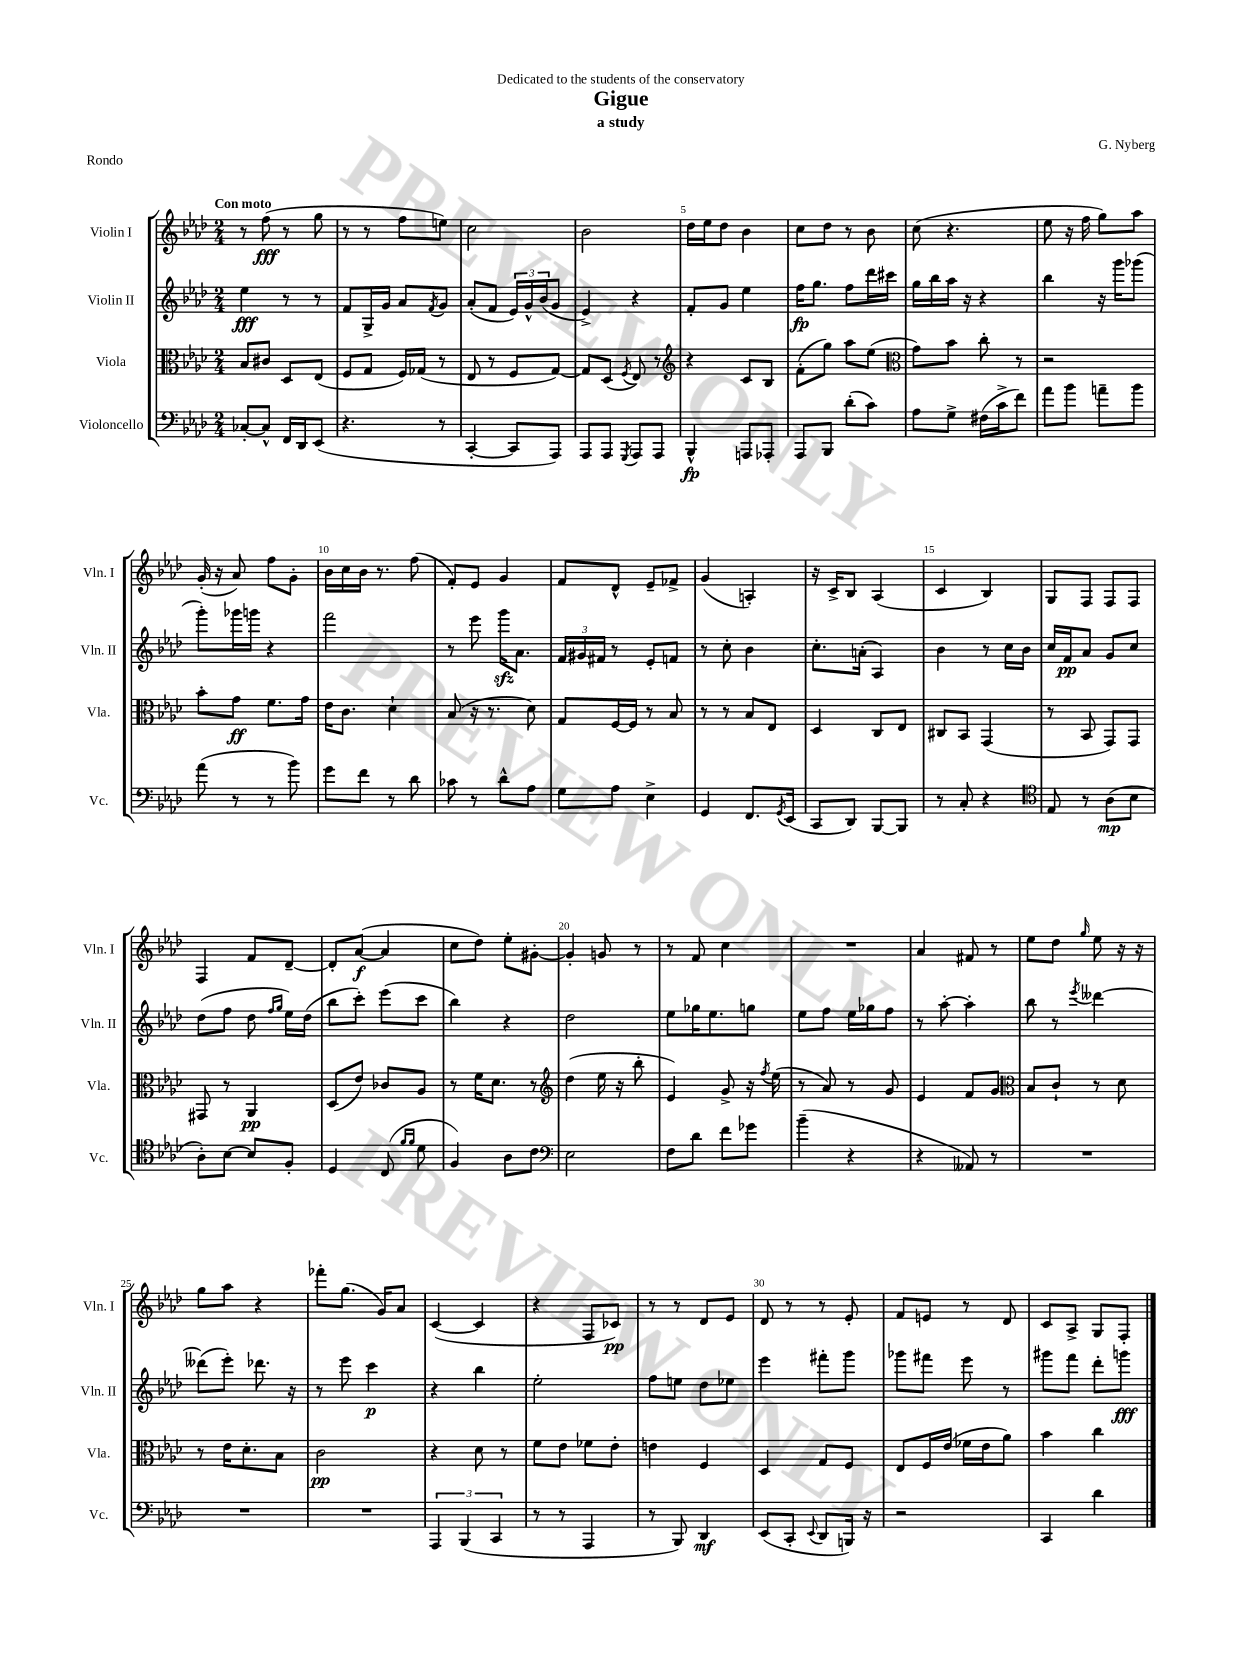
\header { title = "Gigue" composer = "G. Nyberg" subtitle = "a study" dedication = "Dedicated to the students of the conservatory" piece = "Rondo" }
<<
\new StaffGroup <<
\new Staff = "s0" \with { instrumentName = "Violin I" shortInstrumentName = "Vln. I" } {
    \clef treble \key aes \major \numericTimeSignature \time 2/4 \tempo "Con moto"
    r8 f''8\fff( r8 g''8 |
    r8 r8 f''8 e''8) |
    c''2 |
    bes'2 |
    des''16 ees''16 des''8 bes'4 |
    c''8 des''8 r8 bes'8 |
    c''8( r4. |
    ees''8 r16 f''16 g''8) aes''8 |
    g'16-.( r16 aes'8) f''8 g'8-. |
    bes'16 c''16 bes'16 r8. f''8( |
    f'8-.) ees'8 g'4 |
    f'8 des'8-^ ees'8-- fes'8-> |
    g'4( a4-.) |
    r16 c'16-> bes8 aes4( |
    c'4 bes4) |
    g8 f8 f8 f8 |
    f4 f'8 des'8~-- |
    des'8-. aes'8~\f( aes'4 |
    c''8 des''8) ees''8-. gis'8~-. |
    gis'4-. g'8 r8 |
    r8 f'8 c''4 |
    R2 |
    aes'4 fis'8 r8 |
    ees''8 des''8 \grace { g''16 } ees''8 r16 r16 |
    g''8 aes''8 r4 |
    fes'''8-. g''8.( g'16) aes'8 |
    c'4~( c'4 |
    r4 f8 ces'8\pp) |
    r8 r8 des'8 ees'8 |
    des'8 r8 r8 ees'8-. |
    f'8 e'8 r8 des'8 |
    c'8 aes8-> g8 f8-. \bar "|." |
}
\new Staff = "s1" \with { instrumentName = "Violin II" shortInstrumentName = "Vln. II" } {
    \clef treble \key aes \major \numericTimeSignature \time 2/4
    ees''4\fff r8 r8 |
    f'8 g16-> g'16 aes'8 \acciaccatura { f'8 } g'8 |
    aes'8-.( f'8 \tuplet 3/2 { ees'16) g'16-^ bes'16( } g'8 |
    ees'4->) r4 |
    f'8-. g'8 ees''4 |
    f''16\fp g''8. f''8 des'''16 cis'''16 |
    g''16 bes''16 aes''16 r16 r4 |
    bes''4 r16 g'''16 ges'''8( |
    g'''8-.) ges'''16 g'''16 r4 |
    f'''2 |
    r8 ees'''8 g'''16\sfz aes'8. |
    \tuplet 3/2 { f'16 gis'16 fis'16 } r8 ees'8-. f'8 |
    r8 c''8-. bes'4 |
    c''8.-. a'16-.( aes4) |
    bes'4 r8 c''16 bes'16 |
    c''16 f'16\pp aes'8 g'8 c''8 |
    des''8( f''8 des''8 \grace { f''16 g''16 } ees''16) des''16( |
    bes''8 c'''8-.) ees'''8( c'''8 |
    bes''4) r4 |
    des''2 |
    ees''8 ges''16 ees''8. g''8 |
    ees''8 f''8 ees''16 ges''16 f''8 |
    r8 aes''8~-. aes''4-. |
    bes''8 r8 \acciaccatura { ees'''8 } deses'''4~ |
    deses'''8( ees'''8-.) des'''8. r16 |
    r8 ees'''8 c'''4\p |
    r4 bes''4 |
    ees''2-. |
    f''8 e''8 des''8 ees''8 |
    ees'''4 fis'''8-. g'''8 |
    ges'''8 fis'''8 ees'''8 r8 |
    gis'''8 f'''8 des'''8-. g'''8\fff \bar "|." |
}
\new Staff = "s2" \with { instrumentName = "Viola" shortInstrumentName = "Vla." } {
    \clef alto \key aes \major \numericTimeSignature \time 2/4
    bes8 cis'8 des8 ees8( |
    f8 g8 f16) ges16( r8 |
    ees8 r8 f8 g8~) |
    g8 des8( \acciaccatura { f8 } ees8) r8 |
    \clef treble r4 c'8 bes8 |
    f'8-.( g''8) aes''8 ees''8( |
    \clef alto g'8) bes'8 c''8-. r8 |
    r2 |
    bes'8-. g'8\ff f'8. g'16 |
    ees'16 c'8. des'4-! |
    bes8( r16 r8. des'8) |
    g8 f16~ f16 r8 bes8 |
    r8 r8 bes8 ees8 |
    des4 c8 ees8 |
    cis8 bes,8 g,4( |
    r8 bes,8 g,8) g,8 |
    gis,8 r8 aes,4\pp |
    des8( ees'8) ces'8 aes8 |
    r8 f'16 des'8. r8 |
    \clef treble des''4( ees''16 r16 bes''8-. |
    ees'4) g'8-> r16 \acciaccatura { f''8 } ees''16( |
    r8 aes'8) r8 g'8 |
    ees'4 f'8 g'8 |
    \clef alto bes8 c'8-! r8 des'8 |
    r8 ees'16 des'8.-. bes8 |
    c'2\pp |
    r4 des'8 r8 |
    f'8 ees'8 fes'8 ees'8-. |
    e'4 f4 |
    des4 g8 f8 |
    ees8 f16 ees'16( fes'16 ees'16 aes'8) |
    bes'4 c''4 \bar "|." |
}
\new Staff = "s3" \with { instrumentName = "Violoncello" shortInstrumentName = "Vc." } {
    \clef bass \key aes \major \numericTimeSignature \time 2/4
    ces8~-. ces8-^ f,16 des,16 ees,8( |
    r4. r8 |
    c,4~-. c,8 aes,,8) |
    aes,,8 aes,,8 \acciaccatura { g,,8 } aes,,8 aes,,8 |
    bes,,4-^\fp a,,8 aes,,8-. |
    aes,,8 bes,,8 des'8-.( c'8) |
    aes8 g8-> fis16( c'16-> f'8) |
    aes'8 bes'8 a'8-- bes'8 |
    aes'8( r8 r8 bes'8) |
    g'8 f'8 r8 des'8 |
    ces'8 r8 des'8-^ aes8 |
    g8 aes8 ees4-> |
    g,4 f,8. \acciaccatura { g,8 } ees,16( |
    c,8 des,8) bes,,8~ bes,,8 |
    r8 c8-. r4 |
    \clef tenor ees8 r8 aes8\mp( bes8 |
    aes8-.) bes8~ bes8 f8-. |
    des4 c8( \grace { f'16 f'16 } des'8 |
    f4) aes8 c'8 |
    \clef bass ees2 |
    f8 des'8 f'8 ges'8 |
    bes'4--( r4 |
    r4 aeses,8) r8 |
    R2 |
    R2 |
    R2 |
    \tuplet 3/2 { aes,,4 bes,,4( c,4 } |
    r8 r8 aes,,4 |
    r8 bes,,8) des,4\mf |
    ees,8( c,8-. \appoggiatura { ees,8 } des,8 b,,16) r16 |
    r2 |
    c,4 des'4 \bar "|." |
}
>>
>>
\layout { \context { \Score \override BarNumber.break-visibility = ##(#f #t #t) barNumberVisibility = #(every-nth-bar-number-visible 5) } }
